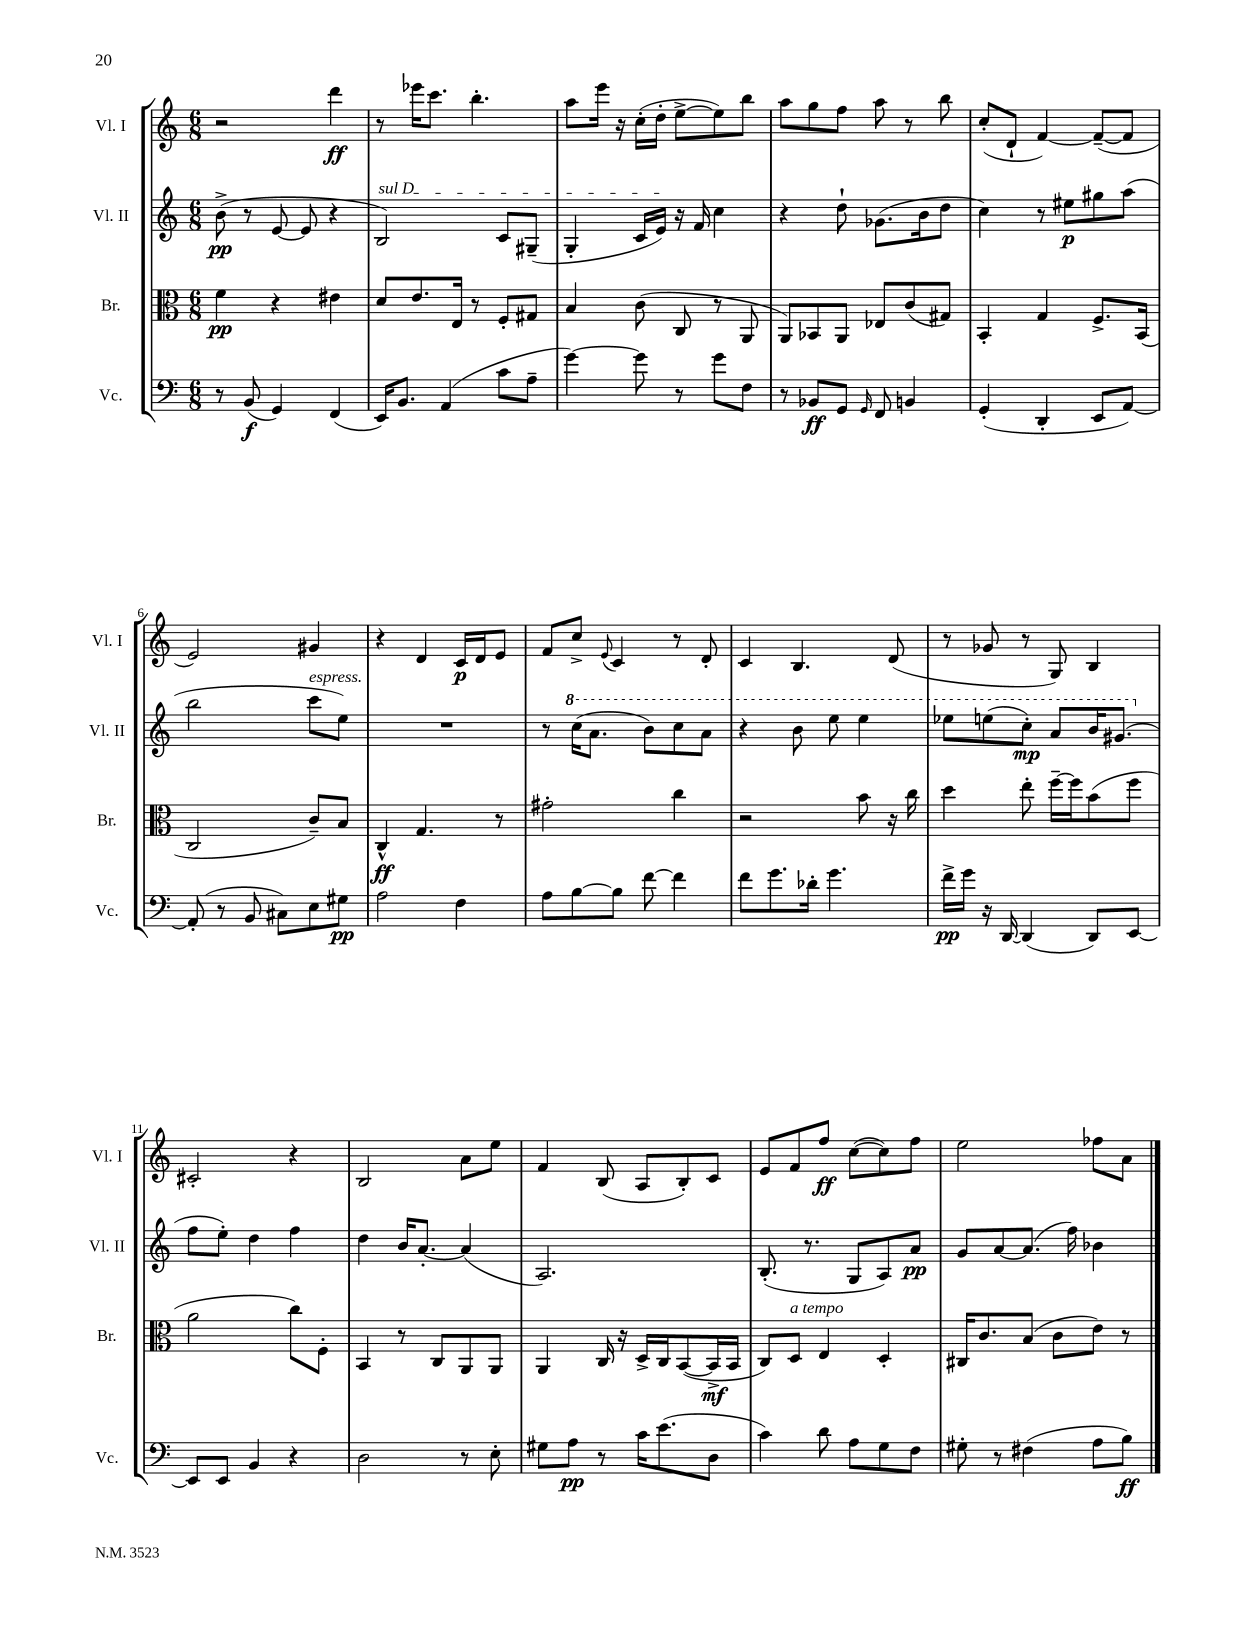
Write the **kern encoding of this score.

**kern	**dynam	**kern	**dynam	**kern	**dynam	**kern	**dynam
*part4	*part4	*part3	*part3	*part2	*part2	*part1	*part1
*staff4	*staff4	*staff3	*staff3	*staff2	*staff2	*staff1	*staff1
*I"Vc.	*	*I"Br.	*	*I"Vl. II	*	*I"Vl. I	*
*I'Vc.	*	*I'Br.	*	*I'Vl. II	*	*I'Vl. I	*
*clefF4	*	*clefC3	*	*clefG2	*	*clefG2	*
*k[]	*	*k[]	*	*k[]	*	*k[]	*
*M6/8	*	*M6/8	*	*M6/8	*	*M6/8	*
=1	=1	=1	=1	=1	=1	=1	=1
8r	.	4f\	pp	(8b^\	pp	2r	.
(8BB/	f	.	.	8r	.	.	.
4GG/)	.	4r	.	[8e/	.	.	.
.	.	.	.	8e/]	.	.	.
(4FF/	.	4e#X\	.	4r	.	4ddd\	ff
=2	=2	=2	=2	=2	=2	=2	=2
!	!	!	!	!LO:TX:a:i:t=sul D	!	!	!
16EE/KL)	.	8d/L	.	2B/)	.	8r	.
8.BB/J	.	.	.	.	.	.	.
.	.	8.e/	.	.	.	16eee-X\KL	.
.	.	.	.	.	.	8.ccc\J	.
(4AA/	.	.	.	.	.	.	.
.	.	16E/Jk	.	.	.	.	.
.	.	8r	.	.	.	4.bb'\	.
8c\L	.	8F'/L	.	8c/L	.	.	.
8A~\J	.	8G#X/J	.	(8G#X~/J	.	.	.
=3	=3	=3	=3	=3	=3	=3	=3
[4g\)	.	4B/	.	4G'/	.	8aa\L	.
.	.	.	.	.	.	16eee\Jk	.
.	.	.	.	.	.	16r	.
8g\]	.	(8c\	.	16c/LL	.	(16cc'\LL	.
.	.	.	.	16e/JJ)	.	16dd'\JJ	.
8r	.	8C/	.	16r	.	[8ee^\L	.
.	.	.	.	16f/	.	.	.
8g\L	.	8r	.	4cc\	.	8ee\])	.
8F\J	.	8AA/	.	.	.	8bb\J	.
=4	=4	=4	=4	=4	=4	=4	=4
8r	.	8AA/L)	.	4r	.	8aa\L	.
8BB-X/L	ff	8BB-X/	.	.	.	8gg\	.
8GG/J	.	8AA/J	.	8dd`\	.	8ff\J	.
16qqGG/	.	.	.	.	.	.	.
8FF/	.	8E-X/L	.	(8.g-X\L	.	8aa\	.
4BBn/	.	(8c/	.	.	.	8r	.
.	.	.	.	16b\k	.	.	.
.	.	8G#X/J)	.	8dd\J	.	8bb\	.
=5	=5	=5	=5	=5	=5	=5	=5
(4GG'/	.	4BB'/	.	4cc\)	.	(8cc'/L	.
.	.	.	.	.	.	8d`/J	.
4DD'/	.	4G/	.	8r	.	[4f/)	.
.	.	.	.	8ee#X\L	p	.	.
8EE/L	.	8.F^/L	.	8gg#X\	.	(8f~/L_	.
[8AA/J)	.	.	.	(8aa\J	.	8f/J]	.
.	.	(16BB/Jk	.	.	.	.	.
!!LO:LB:g=z
=6	=6	=6	=6	=6	=6	=6	=6
(8AA'/]	.	2C/	.	2bb\	.	2e/)	.
8r	.	.	.	.	.	.	.
8BB/	.	.	.	.	.	.	.
8C#X\L)	.	.	.	.	.	.	.
!	!	!	!	!LO:TX:a:i:t=espress.	!	!	!
8E\	.	8c~/L)	.	8ccc\L	.	4g#X/	.
8G#X\J	pp	8B/J	.	8ee\J)	.	.	.
=7	=7	=7	=7	=7	=7	=7	=7
2A\	.	4C^^/	ff	2.r	.	4r	.
.	.	4.G/	.	.	.	4d/	.
4F\	.	.	.	.	.	16c/LL	p
.	.	.	.	.	.	16d/J	.
.	.	8r	.	.	.	8e/J	.
=8	=8	=8	=8	=8	=8	=8	=8
8A\L	.	2g#X'\	.	8r	.	8f/L	.
*	*	*	*	*8va	*	*	*
[8B\	.	.	.	(16ccc\KL	.	8cc^/J	.
.	.	.	.	8.aa\J	.	.	.
.	.	.	.	.	.	8qqe/	.
8B\J]	.	.	.	.	.	4c/	.
[8f\	.	.	.	8bb\L)	.	.	.
4f\]	.	4cc\	.	8ccc\	.	8r	.
.	.	.	.	8aa\J	.	8d'/	.
=9	=9	=9	=9	=9	=9	=9	=9
8f\L	.	2r	.	4r	.	4c/	.
8.g\	.	.	.	.	.	.	.
.	.	.	.	8bb\	.	4.B/	.
16d-X'\Jk	.	.	.	.	.	.	.
4.g\	.	.	.	8eee\	.	.	.
.	.	8b\	.	4eee\	.	.	.
.	.	16r	.	.	.	(8d/	.
.	.	16cc\	.	.	.	.	.
=10	=10	=10	=10	=10	=10	=10	=10
16f^\LL	pp	4dd\	.	8eee-X\L	.	8r	.
16g\JJ	.	.	.	.	.	.	.
16r	.	.	.	(8eeen\	.	8g-X/	.
[16DD/	.	.	.	.	.	.	.
(4DD/]	.	8ee'\	.	8ccc'\J)	mp	8r	.
.	.	[16ff~\LL	.	8aa/L	.	8G/)	.
.	.	16ff\J]	.	.	.	.	.
8DD/L)	.	(8b\	.	16bb/K	.	4B/	.
.	.	.	.	(8.gg#X/J	.	.	.
[8EE/J	.	8ff\J	.	.	.	.	.
!!LO:LB:g=z
=11	=11	=11	=11	=11	=11	=11	=11
*	*	*	*	*X8va	*	*	*
8EE/L]	.	2a\	.	8ff\L	.	2c#X'/	.
8EE/J	.	.	.	8ee'\J)	.	.	.
4BB/	.	.	.	4dd\	.	.	.
4r	.	8cc\L)	.	4ff\	.	4r	.
.	.	8F'\J	.	.	.	.	.
=12	=12	=12	=12	=12	=12	=12	=12
2D\	.	4BB/	.	4dd\	.	2B/	.
.	.	8r	.	16b/KL	.	.	.
.	.	.	.	[8.a'/J	.	.	.
.	.	8C/L	.	.	.	.	.
8r	.	8AA/	.	(4a/]	.	8a\L	.
8E'\	.	8AA/J	.	.	.	8ee\J	.
=13	=13	=13	=13	=13	=13	=13	=13
8G#X\L	.	4AA/	.	2.A/)	.	4f/	.
8A\J	pp	.	.	.	.	.	.
8r	.	16C/	.	.	.	(8B/	.
.	.	16r	.	.	.	.	.
16c\KL	.	16D^/LL	.	.	.	8A/L	.
(8.e\	.	16C/J	.	.	.	.	.
.	.	([8BB/	.	.	.	8B'/)	.
8D\J	.	16BB^/L]	mf	.	.	8c/J	.
.	.	16BB/JJ	.	.	.	.	.
=14	=14	=14	=14	=14	=14	=14	=14
4c\)	.	8C/L)	.	(8.B'/	.	8e/L	.
!	!	!LO:TX:a:i:t=a tempo	!	!	!	!	!
.	.	8D/J	.	.	.	8f/	.
.	.	.	.	8.r	.	.	.
8d\	.	4E/	.	.	.	8ff/J	ff
8A\L	.	.	.	8G/L	.	([8cc\L	.
8G\	.	4D'/	.	8A/)	.	8cc\])	.
8F\J	.	.	.	8a/J	pp	8ff\J	.
=15	=15	=15	=15	=15	=15	=15	=15
8G#X'\	.	16C#X/KL	.	8g/L	.	2ee\	.
.	.	8.c/	.	.	.	.	.
8r	.	.	.	[8a/	.	.	.
(4F#X\	.	(8B/J	.	(8.a/J]	.	.	.
.	.	8c\L	.	.	.	.	.
.	.	.	.	16ff\)	.	.	.
8A\L	.	8e\J)	.	4b-X\	.	8ff-X\L	.
8B\J)	ff	8r	.	.	.	8a\J	.
==	==	==	==	==	==	==	==
*-	*-	*-	*-	*-	*-	*-	*-
